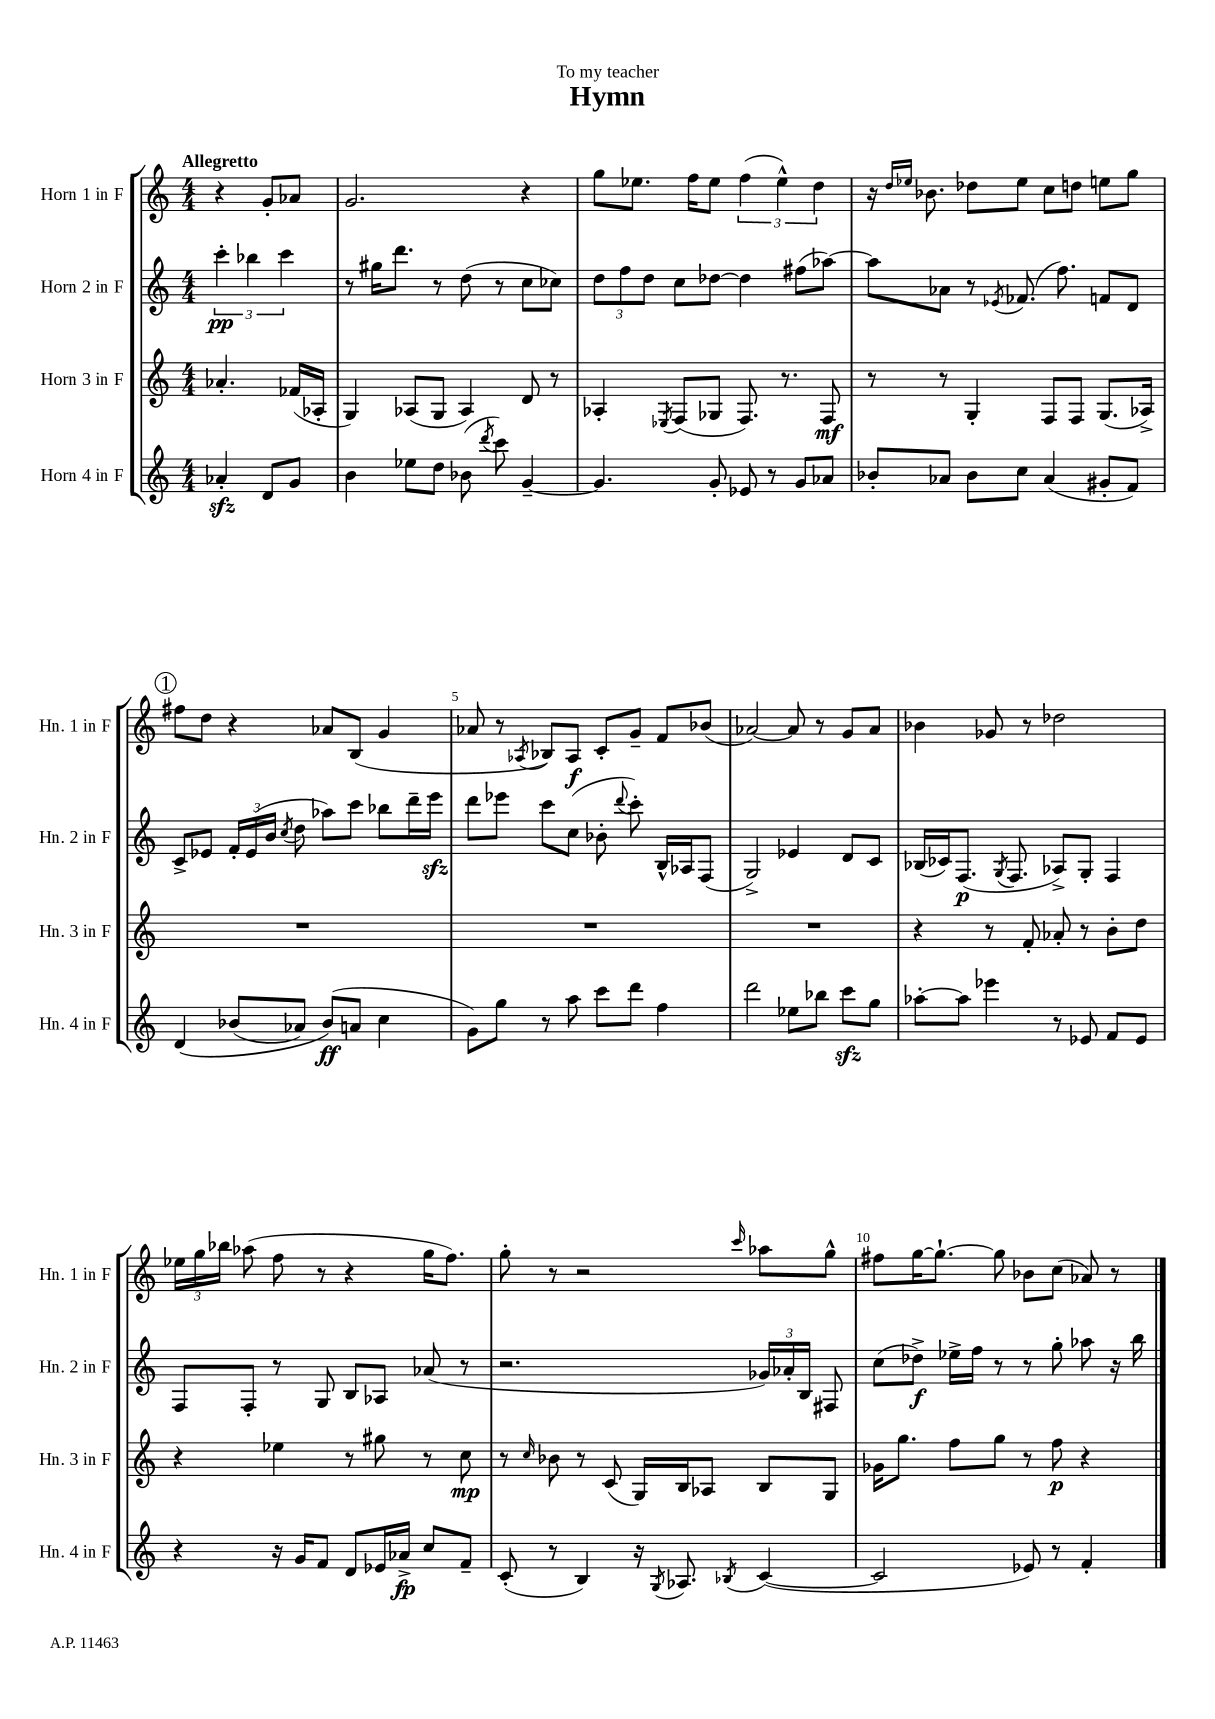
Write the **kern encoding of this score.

**kern	**dynam	**kern	**dynam	**kern	**dynam	**kern	**dynam
*part4	*part4	*part3	*part3	*part2	*part2	*part1	*part1
*staff4	*staff4	*staff3	*staff3	*staff2	*staff2	*staff1	*staff1
*I"Horn 4 in F	*	*I"Horn 3 in F	*	*I"Horn 2 in F	*	*I"Horn 1 in F	*
*I'Hn. 4 in F	*	*I'Hn. 3 in F	*	*I'Hn. 2 in F	*	*I'Hn. 1 in F	*
*clefG2	*	*clefG2	*	*clefG2	*	*clefG2	*
*k[]	*	*k[]	*	*k[]	*	*k[]	*
*M4/4	*	*M4/4	*	*M4/4	*	*M4/4	*
=	=	=	=	=	=	=	=
!	!	!	!	!	!	!LO:TX:a:B:t=Allegretto	!
4a-Xzz'/	.	4.a-X'/	.	6ccc'\	pp	4r	.
.	.	.	.	6bb-X\	.	.	.
8d/L	.	.	.	.	.	8g'/L	.
.	.	.	.	6ccc\	.	.	.
8g/J	.	(16f-X/LL	.	.	.	8a-X/J	.
.	.	16A-X'/JJ	.	.	.	.	.
=1	=1	=1	=1	=1	=1	=1	=1
4b\	.	4G/)	.	8r	.	2.g/	.
.	.	.	.	16gg#X\KL	.	.	.
.	.	.	.	8.ddd\J	.	.	.
8ee-X\L	.	(8A-X/L	.	.	.	.	.
8dd\J	.	8G/J	.	8r	.	.	.
(8b-X\	.	4A-/)	.	(8dd\	.	.	.
8qddd/	.	.	.	.	.	.	.
8ccc\)	.	.	.	8r	.	.	.
[4g~/	.	8d/	.	8cc\L	.	4r	.
.	.	8r	.	8cc-X\J)	.	.	.
=2	=2	=2	=2	=2	=2	=2	=2
4.g/]	.	4A-X'/	.	12dd\L	.	8gg\L	.
.	.	.	.	12ff\	.	.	.
.	.	.	.	.	.	8.ee-X\J	.
.	.	.	.	12dd\J	.	.	.
.	.	8qE-X/	.	.	.	.	.
.	.	(8F/L	.	8cc\L	.	.	.
.	.	.	.	.	.	16ff\KL	.
8g'/	.	8G-X/J	.	[8dd-X\J	.	8ee-\J	.
8e-X/	.	8.F/)	.	4dd-\]	.	(6ff\	.
8r	.	.	.	.	.	.	.
.	.	.	.	.	.	6ee-^^\)	.
.	.	8.r	.	.	.	.	.
8g/L	.	.	.	(8ff#X\L	.	.	.
.	.	.	.	.	.	6dd\	.
8a-X/J	.	8F/	mf	[8aa-X\J)	.	.	.
=3	=3	=3	=3	=3	=3	=3	=3
8b-X'/L	.	8r	.	8aa-\L]	.	16r	.
.	.	.	.	.	.	16qqdd/LL	.
.	.	.	.	.	.	16qqee-X/JJ	.
.	.	.	.	.	.	8.b-X\	.
8a-X/J	.	8r	.	8a-X\J	.	.	.
8b-\L	.	4G'/	.	8r	.	8dd-X\L	.
.	.	.	.	8qe-X/	.	.	.
8cc\J	.	.	.	(8.f-X/	.	8ee-\J	.
(4a-/	.	8F/L	.	.	.	8cc\L	.
.	.	.	.	8.ff\)	.	.	.
.	.	8F/J	.	.	.	8ddn\J	.
8g#X'/L	.	(8.G/L	.	8fn/L	.	8een\L	.
8f/J)	.	.	.	8d/J	.	8gg\J	.
.	.	16A-X^/Jk)	.	.	.	.	.
!!LO:LB:g=z
!!LO:REH:place=s1:t=1
=4	=4	=4	=4	=4	=4	=4	=4
(4d/	.	1r	.	8c^/L	.	8ff#X\L	.
.	.	.	.	8e-X/J	.	8dd\J	.
(8b-X/L	.	.	.	24f'/LL	.	4r	.
.	.	.	.	(24e-/	.	.	.
.	.	.	.	24b/JJ	.	.	.
.	.	.	.	8qcc/	.	.	.
8a-X/J)	.	.	.	8dd\	.	.	.
(8b-/L)	ff	.	.	8aa-X\L)	.	8a-X/L	.
8an/J	.	.	.	8ccc\J	.	(8B/J	.
4cc\	.	.	.	8bb-X\L	.	4g/	.
.	.	.	.	16ddd~\L	.	.	.
.	.	.	.	16eeezz\JJ	.	.	.
=5	=5	=5	=5	=5	=5	=5	=5
8g\L)	.	1r	.	8ddd\L	.	8a-X/	.
8gg\J	.	.	.	8eee-X\J	.	8r	.
.	.	.	.	.	.	8qA-X/	.
8r	.	.	.	8ccc\L	.	8B-X/L)	.
8aa\	.	.	.	(8cc\J	.	8A-/J	f
8ccc\L	.	.	.	8b-X'\	.	8c'/L	.
.	.	.	.	8qqddd/	.	.	.
8ddd\J	.	.	.	8ccc'\)	.	8g~/J	.
4ff\	.	.	.	16B^^/LL	.	8f/L	.
.	.	.	.	16A-X/J	.	.	.
.	.	.	.	(8F/J	.	(8b-X/J	.
=6	=6	=6	=6	=6	=6	=6	=6
2ddd\	.	1r	.	2G^/)	.	[2a-X/)	.
8ee-X\L	.	.	.	4e-X/	.	8a-/]	.
8bb-X\J	.	.	.	.	.	8r	.
8ccczz\L	.	.	.	8d/L	.	8g/L	.
8gg\J	.	.	.	8c/J	.	8a-/J	.
=7	=7	=7	=7	=7	=7	=7	=7
[8aa-X'\L	.	4r	.	(16B-X/LL	.	4b-X\	.
.	.	.	.	16c-X/J)	.	.	.
8aa-\J]	.	.	.	(8.F/J	p	.	.
4eee-X\	.	8r	.	.	.	8g-X/	.
.	.	.	.	8qG/	.	.	.
.	.	.	.	8.F/	.	.	.
.	.	8f'/	.	.	.	8r	.
8r	.	8a-X'/	.	8A-X^/L)	.	2dd-X\	.
8e-X/	.	8r	.	8G'/J	.	.	.
8f/L	.	8b'\L	.	4F/	.	.	.
8e-/J	.	8dd\J	.	.	.	.	.
!!LO:LB:g=z
=8	=8	=8	=8	=8	=8	=8	=8
4r	.	4r	.	8F/L	.	24ee-X\LL	.
.	.	.	.	.	.	24gg\	.
.	.	.	.	.	.	24bb-X\JJ	.
.	.	.	.	8F'/J	.	(8aa-X\	.
16r	.	4ee-X\	.	8r	.	8ff\	.
16g/KL	.	.	.	.	.	.	.
8f/J	.	.	.	8G/	.	8r	.
8d/L	.	8r	.	8B/L	.	4r	.
16e-X/L	.	8gg#X\	.	8A-X/J	.	.	.
16a-X^/JJ	fp	.	.	.	.	.	.
8cc/L	.	8r	.	(8a-X/	.	16gg\KL	.
.	.	.	.	.	.	8.ff\J)	.
8f~/J	.	8cc\	mp	8r	.	.	.
=9	=9	=9	=9	=9	=9	=9	=9
(8c'/	.	8r	.	2.r	.	8gg'\	.
.	.	16qqcc/	.	.	.	.	.
8r	.	8b-X\	.	.	.	8r	.
4B/)	.	8r	.	.	.	2r	.
.	.	(8c/	.	.	.	.	.
16r	.	16G/LL)	.	.	.	.	.
8qG/	.	.	.	.	.	.	.
8.A-X/	.	16B/J	.	.	.	.	.
.	.	8A-X/J	.	.	.	.	.
8qB-X/	.	.	.	.	.	16qqccc/	.
([4c/	.	8B/L	.	24g-X/LL)	.	8aa-X\L	.
.	.	.	.	24a-X'/	.	.	.
.	.	.	.	24B/JJ	.	.	.
.	.	8G/J	.	8F#X/	.	8gg^^\J	.
=10	=10	=10	=10	=10	=10	=10	=10
2c/]	.	16g-X\KL	.	(8cc\L	.	8ff#X\L	.
.	.	8.gg\J	.	.	.	.	.
.	.	.	.	8dd-X^\J)	f	[16gg\K	.
.	.	.	.	.	.	8.gg`\J_	.
.	.	8ff\L	.	16ee-X^\LL	.	.	.
.	.	.	.	16ff\JJ	.	.	.
.	.	8gg\J	.	8r	.	8gg\]	.
8e-X/)	.	8r	.	8r	.	8b-X\L	.
8r	.	8ff\	p	8gg'\	.	(8cc\J	.
4f'/	.	4r	.	8aa-X\	.	8a-X/)	.
.	.	.	.	16r	.	8r	.
.	.	.	.	16bb\	.	.	.
==	==	==	==	==	==	==	==
*-	*-	*-	*-	*-	*-	*-	*-
